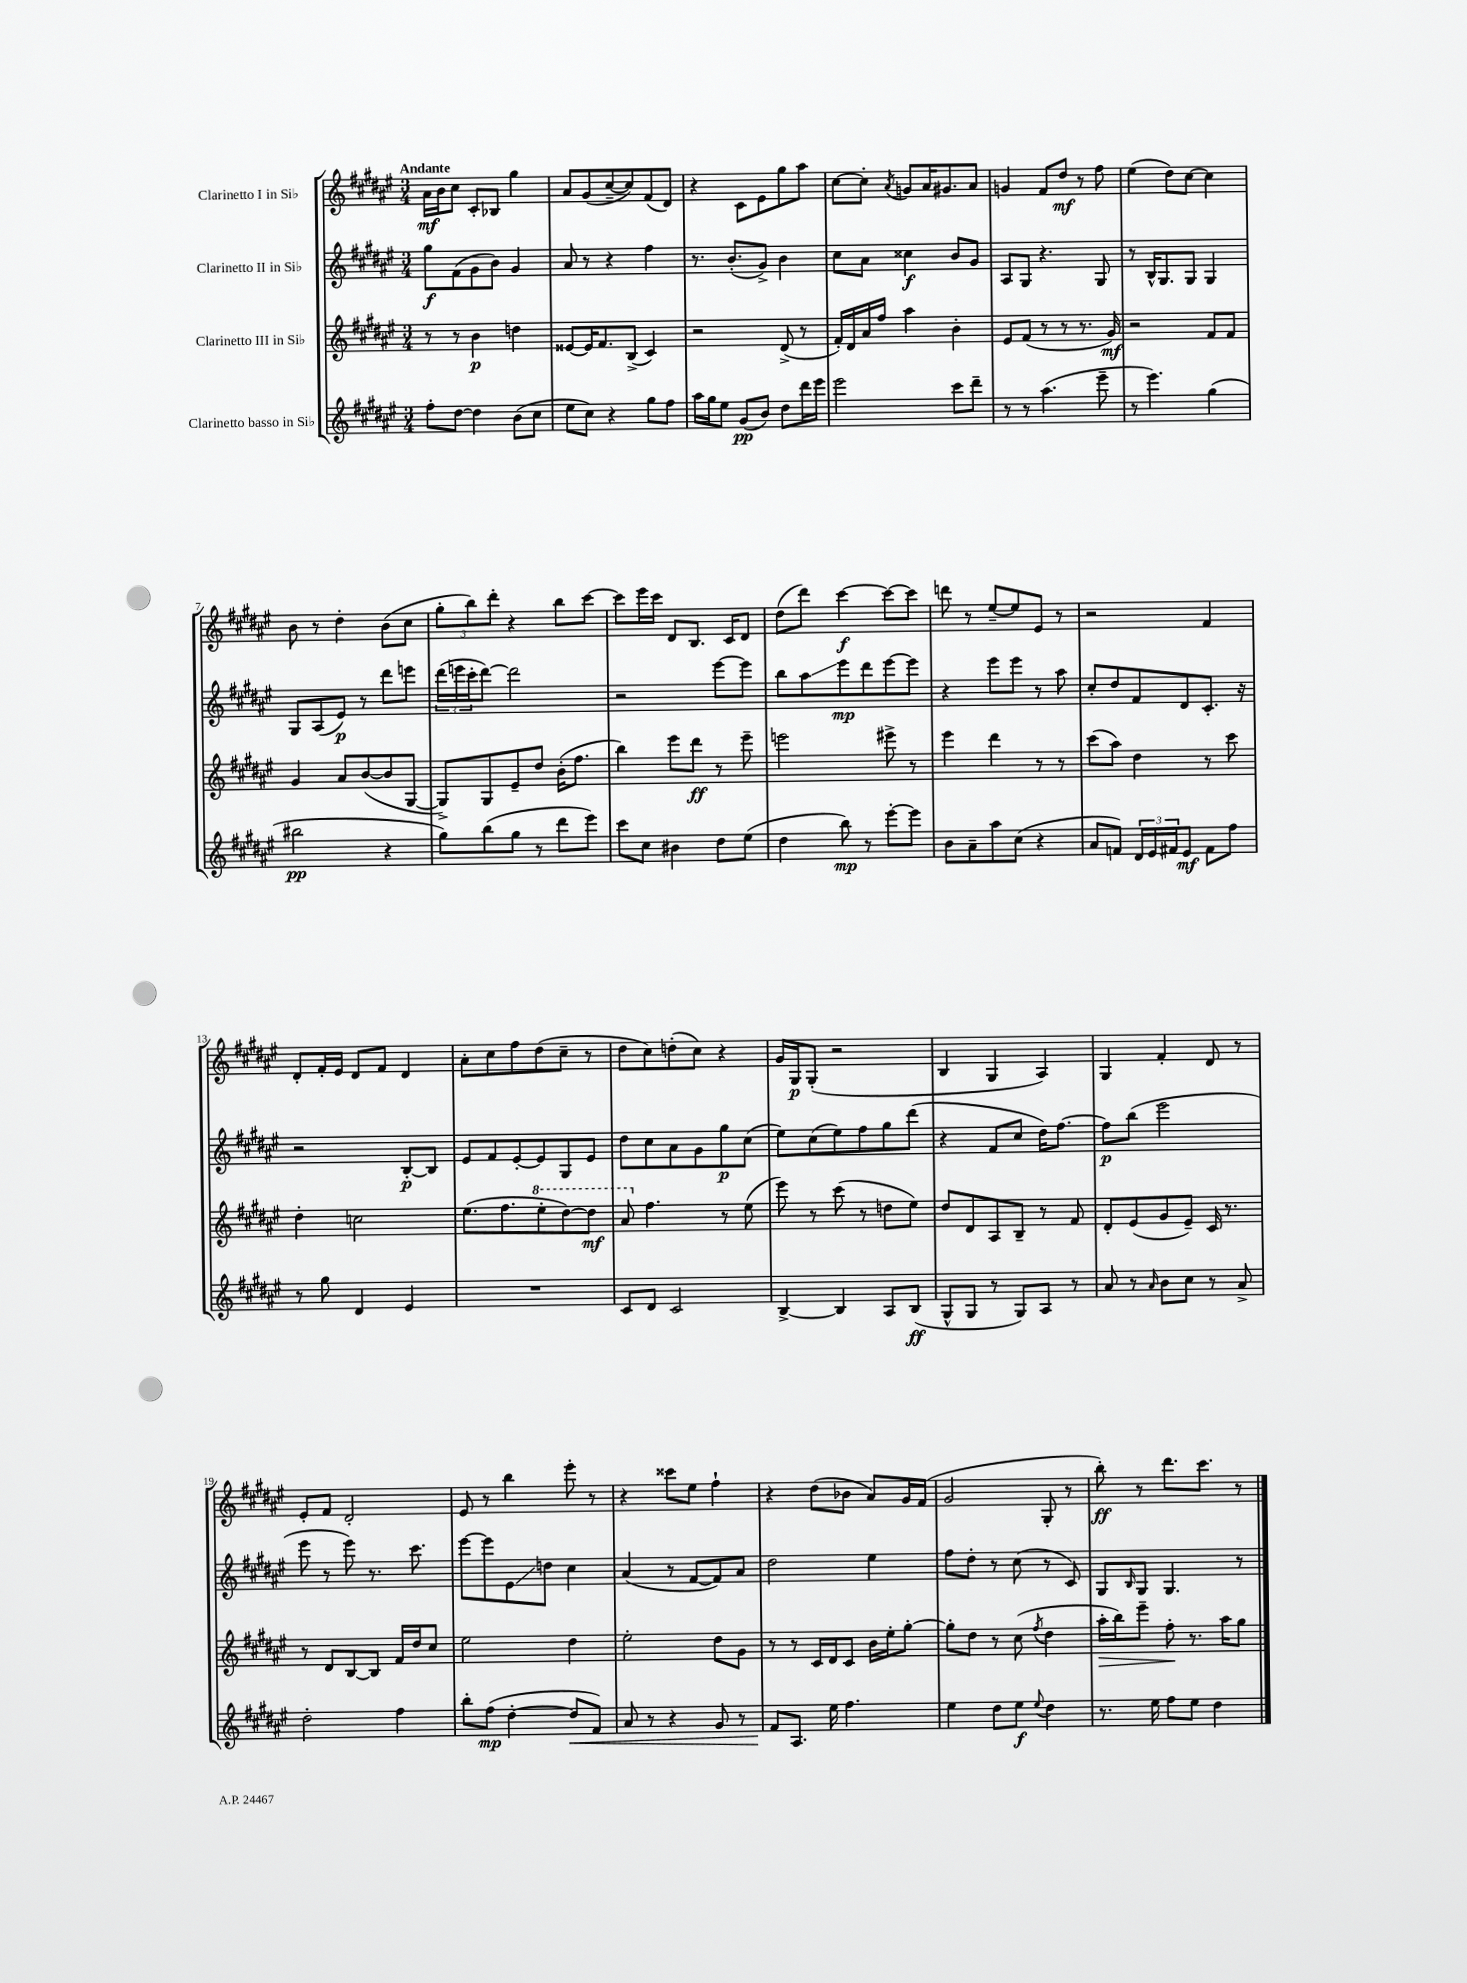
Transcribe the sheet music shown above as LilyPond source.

<<
\new StaffGroup <<
\new Staff = "s0" \with { instrumentName = "Clarinetto I in Sib" } {
    \clef treble \key fis \major \numericTimeSignature \time 3/4 \tempo "Andante"
    ais'16\mf b'16 cis''8 cis'8-. bes8 gis''4 |
    ais'8 gis'8( cis''8~-- cis''8) fis'8( dis'8) |
    r4 cis'8 eis'8 gis''8 ais''8 |
    cis''8~ cis''8-. \acciaccatura { ais'8 } g'8 ais'16 gis'8. ais'8 |
    g'4 fis'8 dis''8\mf r8 fis''8 |
    eis''4( dis''8) cis''8~ cis''4 |
    b'8 r8 dis''4-. b'8( cis''8 |
    \tuplet 3/2 { gis''8-. b''8) dis'''8-. } r4 b''8 cis'''8~ |
    cis'''8 eis'''16 cis'''16 dis'8 b8. cis'16 dis'8 |
    dis''8( dis'''8) cis'''4~\f cis'''8~ cis'''8 |
    d'''8 r8 eis''8~-- eis''8 eis'8 r8 |
    r2 fis'4 |
    dis'8-. fis'16-. eis'16 dis'8 fis'8 dis'4 |
    ais'8-. cis''8 fis''8 dis''8( cis''8-- r8 |
    dis''8 cis''8) d''8-.( cis''8) r4 |
    gis'16 gis16\p gis8-.( r2 |
    b4 gis4 ais4) |
    gis4 fis'4-. dis'8 r8 |
    eis'8-. fis'8 dis'2-. |
    eis'8 r8 b''4 eis'''8-. r8 |
    r4 cisis'''8 eis''8 fis''4-! |
    r4 dis''8( bes'8 ais'8) gis'16 fis'16( |
    gis'2 gis8-. r8 |
    b''8-.\ff) r8 dis'''8. cis'''8. r8 \bar "|." |
}
\new Staff = "s1" \with { instrumentName = "Clarinetto II in Sib" } {
    \clef treble \key fis \major \numericTimeSignature \time 3/4
    gis''8\f fis'8( gis'8 b'8) gis'4 |
    ais'8 r8 r4 fis''4 |
    r8. b'8.-.( gis'8->) b'4 |
    cis''8 ais'8 cisis''4\f b'8 gis'8 |
    ais8 gis8 r4. gis8 |
    r8 b16-^ gis8. gis8 gis4 |
    gis8 ais8( eis'8\p) r8 dis'''8 e'''8 |
    \tuplet 3/2 { dis'''16( e'''16 cis'''16-. } dis'''8~) dis'''2 |
    r2 eis'''8~ eis'''8 |
    b''8 ais''8\glissando eis'''8\mp dis'''8 eis'''8~ eis'''8 |
    r4 eis'''8 eis'''8 r8 ais''8 |
    cis''8-. dis''8 fis'8 dis'8 cis'8.-. r16 |
    r2 b8~-.\p b8 |
    eis'8 fis'8 eis'8~-. eis'8 gis8 eis'8 |
    dis''8 cis''8 ais'8 gis'8 gis''8\p cis''8( |
    eis''8) cis''8( eis''8) fis''8 gis''8 dis'''8( |
    r4 fis'8 cis''8 dis''16) fis''8.~ |
    fis''8\p b''8( eis'''2 |
    eis'''8 r8 eis'''8) r8. cis'''8. |
    eis'''8~ eis'''8 eis'8\glissando d''8 cis''4 |
    ais'4( r8 fis'8~ fis'8) ais'8 |
    dis''2 eis''4 |
    fis''8 dis''8-. r8 cis''8( r8 cis'8) |
    gis8 \grace { b16 } gis8 gis4. r8 \bar "|." |
}
\new Staff = "s2" \with { instrumentName = "Clarinetto III in Sib" } {
    \clef treble \key fis \major \numericTimeSignature \time 3/4
    r8 r8 b'4\p d''4 |
    eisis'8~ eisis'16 fis'8. b8->( cis'4) |
    r2 dis'8->( r8 |
    fis'16-.) dis'16 ais'16 fis''16 ais''4 b'4-. |
    eis'8 fis'8( r8 r8 r8. gis'16\mf) |
    r2 fis'8 fis'8 |
    gis'4 ais'8 b'8~( b'8 gis8~ |
    gis8->) gis8 eis'8-- dis''8 b'16-.( fis''8. |
    b''4) eis'''8 dis'''8\ff r8 eis'''8-- |
    e'''2 eis'''8-> r8 |
    eis'''4 dis'''4 r8 r8 |
    cis'''8( ais''8) dis''4 r8 cis'''8 |
    dis''4-. c''2 |
    eis''8.( fis''8. \ottava #1 eis'''8-. dis'''8~) dis'''8\mf |
    ais''8 \ottava #0 fis''4. r8 eis''8( |
    eis'''8) r8 cis'''8( r8 d''8 eis''8) |
    dis''8 dis'8 ais8 b8-- r8 fis'8 |
    dis'8-. eis'8( gis'8 eis'8--) cis'16 r8. |
    r8 dis'8 b8~ b8 fis'16 dis''16 cis''8 |
    eis''2 dis''4 |
    eis''2-. dis''8 gis'8 |
    r8 r8 cis'16 dis'16 cis'8 b'16 eis''16-. gis''8~-. |
    gis''8-. dis''8 r8 cis''8( \acciaccatura { fis''8 } dis''4 |
    ais''16-.\> b''16) eis'''8-- fis''8-.\! r8. ais''16 gis''8 \bar "|." |
}
\new Staff = "s3" \with { instrumentName = "Clarinetto basso in Sib" } {
    \clef treble \key fis \major \numericTimeSignature \time 3/4
    fis''8-. dis''8~ dis''4 b'8( cis''8 |
    eis''8 cis''8) r4 gis''8 fis''8 |
    ais''16 gis''16 eis''8 gis'8\pp( b'8) dis''8 dis'''16 eis'''16 |
    eis'''2 cis'''8 dis'''8-- |
    r8 r8 ais''4.( eis'''8-- |
    r8 eis'''4.) gis''4( |
    bis''2\pp r4 |
    gis''8) b''8( gis''8 r8 dis'''8 eis'''8) |
    cis'''8 cis''8 bis'4 dis''8 eis''8( |
    dis''4 b''8\mp) r8 eis'''8~-. eis'''8 |
    b'8 ais'8-- ais''8 cis''8( r4 |
    ais'8 f'8) \tuplet 3/2 { dis'16 eis'16 fis'16 } eis'8\mf fis'8 fis''8 |
    r8 gis''8 dis'4 eis'4 |
    R2. |
    cis'8 dis'8 cis'2 |
    b4~-> b4 ais8 b8\ff( |
    gis8-^ gis8 r8 gis8) ais8 r8 |
    ais'8 r8 \grace { ais'16 } b'8 cis''8 r8 ais'8-> |
    dis''2-. fis''4 |
    b''8-. fis''8\mp( dis''4~-. dis''8\< fis'8) |
    ais'8 r8 r4 gis'8 r8 |
    fis'8\! ais8. eis''16 fis''4. |
    eis''4 dis''8 eis''8\f \appoggiatura { eis''8 } dis''4 |
    r8. eis''16 fis''8 eis''8 dis''4 \bar "|." |
}
>>
>>
